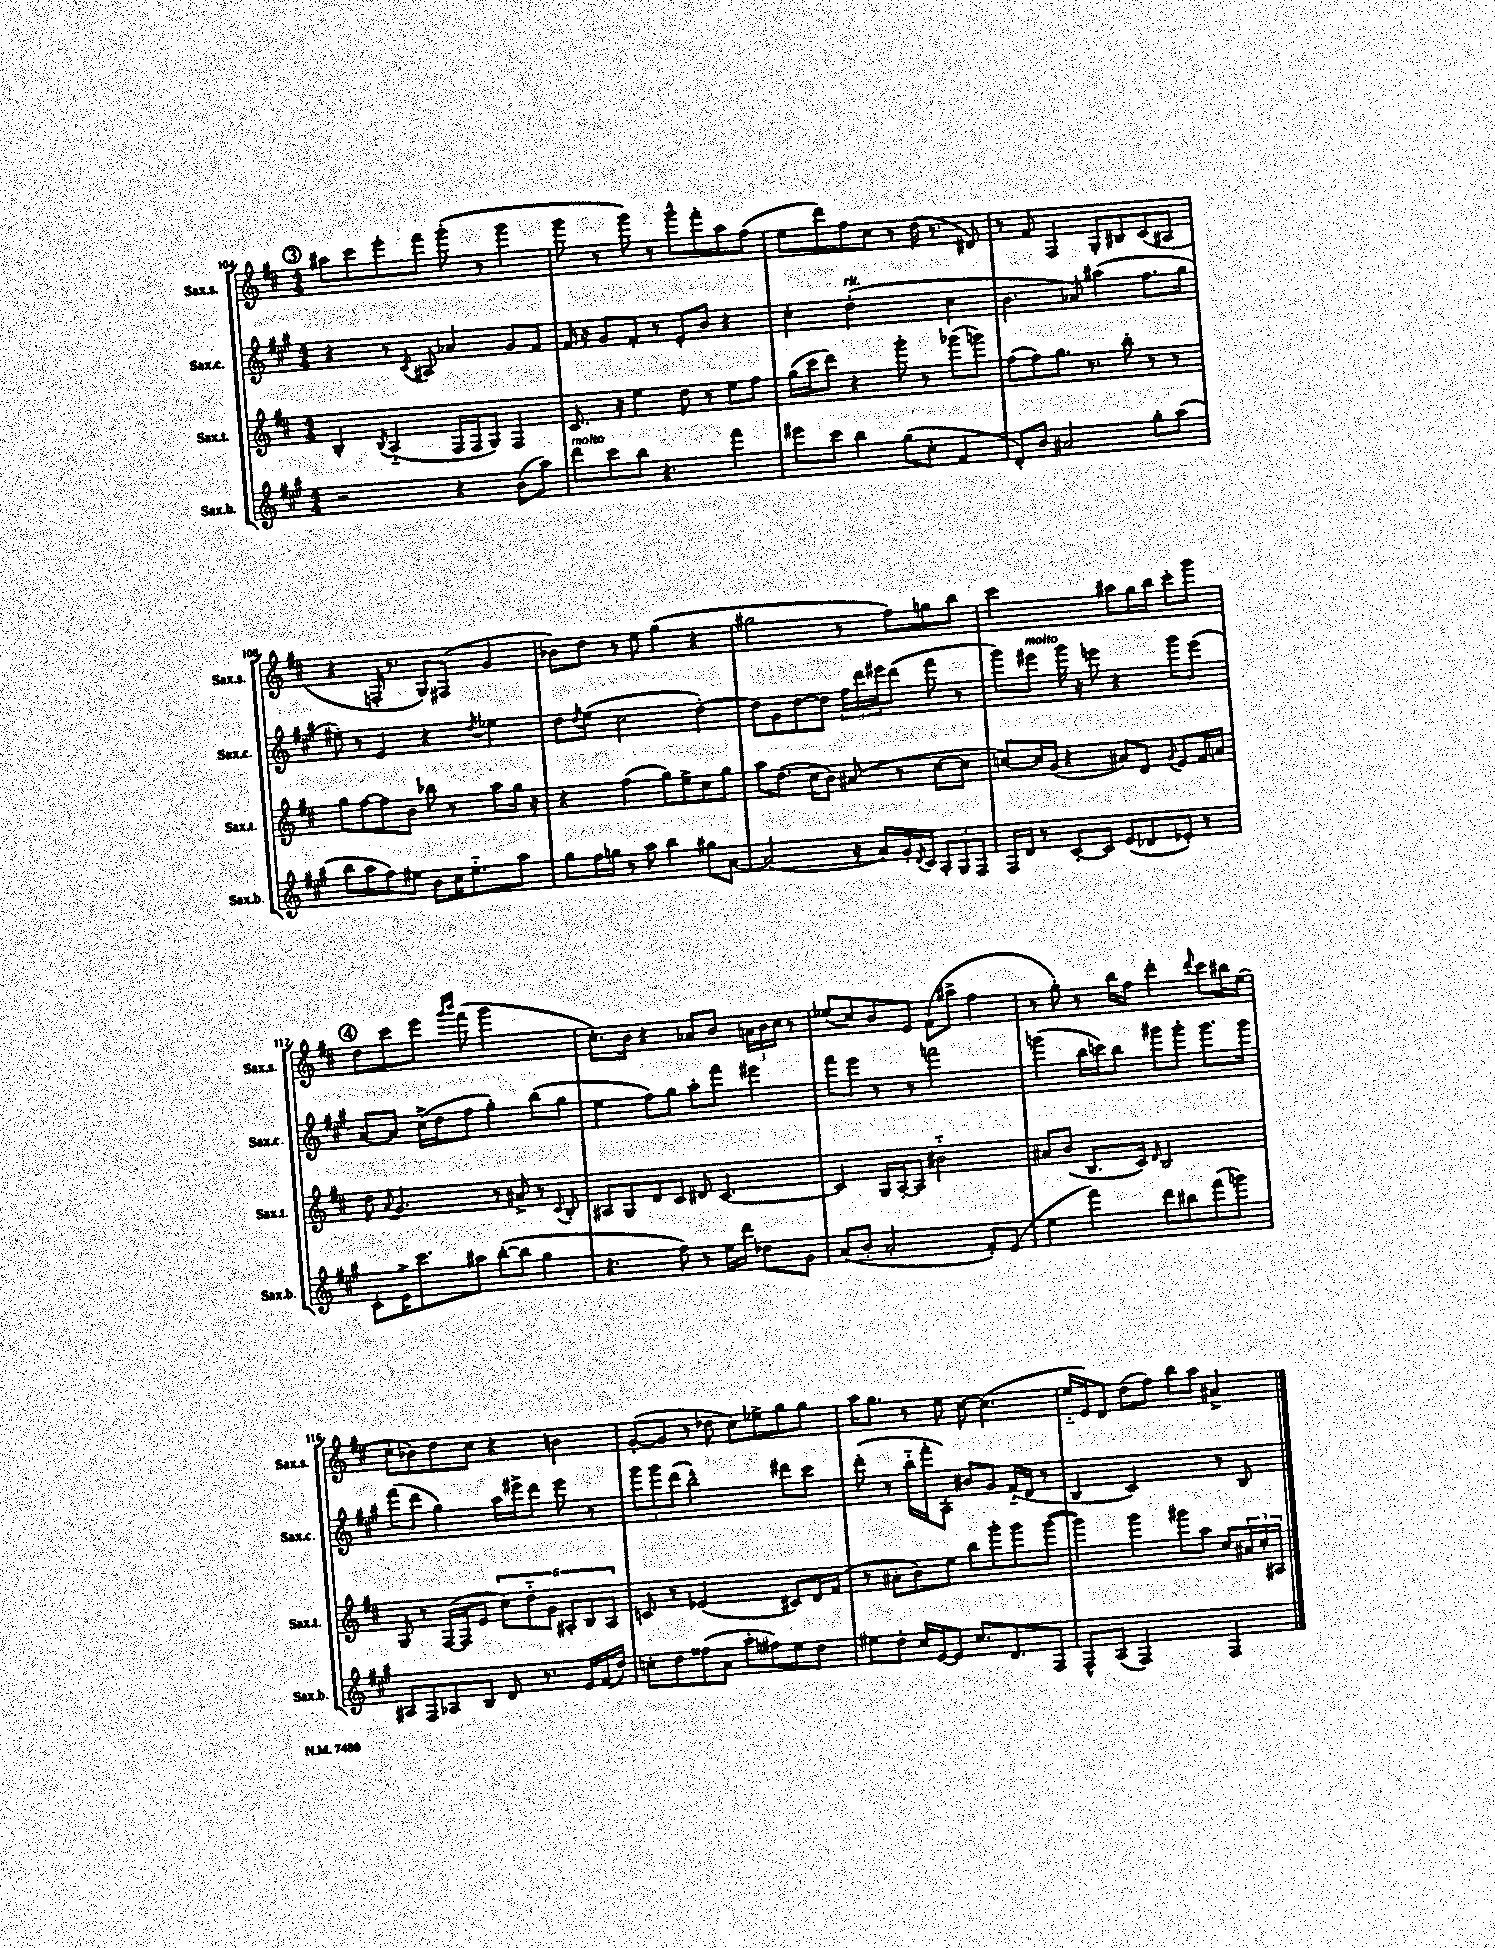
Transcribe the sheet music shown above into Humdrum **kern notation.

**kern	**kern	**kern	**kern
*staff4	*staff3	*staff2	*staff1
*clefG2	*clefG2	*clefG2	*clefG2
*k[f#c#g#]	*k[f#c#]	*k[f#c#g#]	*k[f#c#]
*M4/4	*M4/4	*M4/4	*M4/4
2r	4B'/	4r	8aa#\L
.	.	.	8ccc#\
.	8qB/	.	.
.	(4A'~/	8r	8eee'\
.	.	8qc#/	.
.	.	8A#/	8fff#\J
4r	16F#/LL	4a-/	(8ggg'\
.	16F#/J	.	.
.	8G/J)	.	8r
(8b\L	4F#/	8g#/L	4ggg\
8aa\J)	.	8f#/J	.
=	=	=	=
8ddd\L	8.c#/	16f#/	8ggg\
.	.	16r	.
8ccc#\	.	8g#/L	8r
.	16r	.	.
8bb\J	4ee\	8f#'/J	8ggg\)
4.r	.	8r	8r
.	8dd\	8e'/L	8ggg^^\L
.	8r	8b/J	8fff#'\
4fff#\	8ee\L	4r	8aa\
.	8ff#\J	.	(8ff#\J
=	=	=	=
8eee#\L	(16gg\LL	4cc#'\	8ee\L
.	16ccc#\J	.	.
8ccc#\J	8ddd\J)	.	8ddd\)
4bb\	4r	(2dd'\	8ff#\
.	.	.	8cc#\J
(8gg#\L	8ggg'\	.	8r
8cc#'\J	8r	.	(16dd\
.	.	.	8.r
4f#/	(8ggg-\L	4cc#\	.
.	8ggg\J)	.	8d#/)
=	=	=	=
8d'/L)	(8ff#\L	4.b\	8r
8b/J	8ff#\)	.	8f#/
2a#/	8.gg\J	.	4F#/
.	.	8a-/)	.
.	8.r	.	.
.	.	(4aa#\	8G'/L
.	8bb'\	.	8B#/
8gg#'\L	8r	8.ff#\L	(8c#/
(8aa\J	8r	.	8A#/J
.	.	16gg#\Jk	.
=	=	=	=
8bb\L	8gg\L	8ee#'\)	4r
8aa\	[8ff#\	8r	.
8ff#\)	8ff#\]	4e/	16F'/
.	.	.	8.r
8ee#\J	8b\J	.	.
8b\L	8bb-\	4r	8G/L)
16cc#\K	8r	.	(8F#/J
8.ee#'~\	.	.	.
.	.	8qdd/	.
.	8aa\L	4ee-\	4g/
8aa\J	16gg\Jk	.	.
.	16r	.	.
=	=	=	=
8gg#\L	4r	8dd\L	8b-\L)
.	.	8qdd/	.
16ff#\L	.	(8ee\J	8dd\J
16gg\JJ	.	.	.
8r	(4ff#\	2cc#\	8r
8aa\	.	.	8ee\
4bb\	8gg\L)	.	(4gg\
.	8ee^\	.	.
8gg#\L	8cc#\	[4dd'\)	4r
[8a\J	8gg\J	.	.
=	=	=	=
(2a/]	8aa\L	8dd\]L	2gg#\
.	(8.dd\J	8g#\	.
.	.	[8dd\	.
.	16cc#\LK	.	.
.	8b\J)	8dd\]J	.
16r	(8a#/	24ff#\LL	8r
.	.	24ddd\	.
16a/LL)	.	.	.
.	.	24eee#\J	.
16g#'/	8r	(8ddd\J	8ff#\L)
8qd/	.	.	.
16c#/JJ	.	.	.
12A'/L	[8cc#\L	8fff#\	8gg\
12G#/	.	.	.
.	8cc#\]J	8r	8bb\J
12F#/J	.	.	.
=	=	=	=
16F#/LL	[8cc/L)	8ggg#\L)	2ccc#\
16d/JJ	.	.	.
8r	16cc/]L	8eee#\J	.
.	(16g/JJ	.	.
[8c#'/L	4r	16ggg#\	.
.	.	16r	.
8c#/]J	.	8eee\	.
(8e/L	8a#/L)	4r	8aa#\L
8d-/	8d/J	.	16gg\L
.	.	.	16bb\JJ
.	8qqg/	.	.
8e-'/J)	8e/L	8ggg#\L	8ccc#'\L
8r	16f#/L	(8eee\J	8ggg\J
.	16a/JJ	.	.
=	=	=	=
8c#'\L	8dd\	[8a/L)	8dd\L
.	8qqa/	.	.
16e^\K	4.g/	8a/]J	8ccc#\
8.ccc#\	.	.	.
.	.	(16cc#^\LL	8eee\J
.	.	16dd\J	.
.	.	.	16qqggg/LL
.	.	.	16qqbbb/JJ
8aa#\J	.	8ff#\J	(8fff#\
([8bb'\L	8r	4gg#'\)	2ggg\
8bb\]J	8a#^/	.	.
4gg#\	8r	(8bb\L	.
.	8qqc#/	.	.
.	8B'/	8gg#\J	.
=	=	=	=
4.r	8A#/L	4ee\	8.cc#'\L)
.	8G/	.	.
.	.	.	16b\Jk
.	8d/	8ff#\L)	4r
8ff#\)	8c#/J	8gg#\J	.
8r	8d#/	8aa'\L	8a-/L
16ee\LL	[4.c#/	8fff#\J	8b/J
16ddd\JJ	.	.	.
8dd-\L	.	4eee#\	24a\LL
.	.	.	24b\
.	.	.	24cc#\JJ
8g#\J	.	.	8r
=	=	=	=
(8a/L	4c#/]	8fff#\L	(8ee-/L
8b'/J	.	8eee\J	8cc#/)
2a'/	16G/LL	8r	8b/
.	[16A'/J	.	.
.	8A/]J	8r	8e/J
.	2b#'~\	2fff\	(8f#\L
.	.	.	8aa#^\J
8f#'/L)	.	.	4ff#\
(8e/J	.	.	.
=	=	=	=
4ee\	8a#/L	(4ggg\	8r
.	(8b/J	.	8gg'\)
4fff#\)	8.B/L	16bb\LL	8r
.	.	16ccc\J)	.
.	.	8bb\J	16bb\LL
.	16c#/Jk)	.	16ff#\JJ
.	16qqd/	.	.
8ddd\L	2B/	8ggg#\L	4ddd'\
8bb#\	.	8ggg#'\J	.
.	.	.	8qqddd/
(8fff#\	.	8.ggg#\L	8ccc#\L
8ggg\J)	.	.	16bb#\L
.	.	16ggg#\Jk	(16ee\JJ
=	=	=	=
8A#/L	8G/	(8fff#\L	8cc#'\L
8F#/	8r	8ddd\J	8b-\)
8A-/	([16F#/LL	4gg#\)	8dd\
.	16F#/]J	.	.
8B/J	8e/J	.	8cc#\J
8d/	12cc#\L)	16aa\LL	4r
.	.	16eee#^\J	.
.	12dd'~\	.	.
8.r	.	8ddd\J	.
.	12g\J	.	.
.	12A#'/L	8eee#\	4b\
16e/LL	.	.	.
.	12B/	.	.
(16f#/	.	8r	.
.	12A#/J	.	.
16dd/JJ)	.	.	.
=	=	=	=
8cc'\L	8c/	12ggg#\L	([8g'/L
.	.	12ggg#\	.
8dd\	8r	.	8g/]J
.	.	(12ddd\J	.
(8ff##\	(2e-/	2bb^^\)	8r
8a\J	.	.	8dd-\
8aa'\L	.	.	8cc#\L)
8ff#\)	.	.	8ee-^\
8ee\	8c#/L)	8ddd#\L	8gg\
8dd\J	16d/L	8ccc#\J	8gg\J
.	(16f#/JJ	.	.
=	=	=	=
8ee#\L	8r	(8ddd'\	16aa\LK
.	.	.	8.gg\J
8dd'\J	8a#'\L	8r	.
16cc#/LL	8b\)	16bb'~\LL	8r
[16e/J	.	16fff#'\J	.
8e/]J	8ee\J	8A'\J)	8ee\
8.cc#/L	8bb\L	8b#/L	[8cc#\
.	8ggg'\	8g#/J	(4.cc#\]
8.d/	.	.	.
.	8ggg\	(16f#'~/LL	.
.	.	16d/JJ	.
8F#/J	([8ggg\J	8r	.
=	=	=	=
8F#^^/L	4ggg\])	4B/	16ee'~/LL
.	.	.	16e/J)
(8A/J	.	.	8d/J
2F#/)	4ggg\	2c#/)	(8dd\L
.	.	.	8ff#\J)
.	8ggg#\L	.	8bb\L
.	8aa\J	.	8aa\J
4F#/	8cc#/L	8r	4a#^/
.	24a#/L	8B/	.
.	24cc#'/	.	.
.	24A#/JJ	.	.
==	==	==	==
*-	*-	*-	*-
